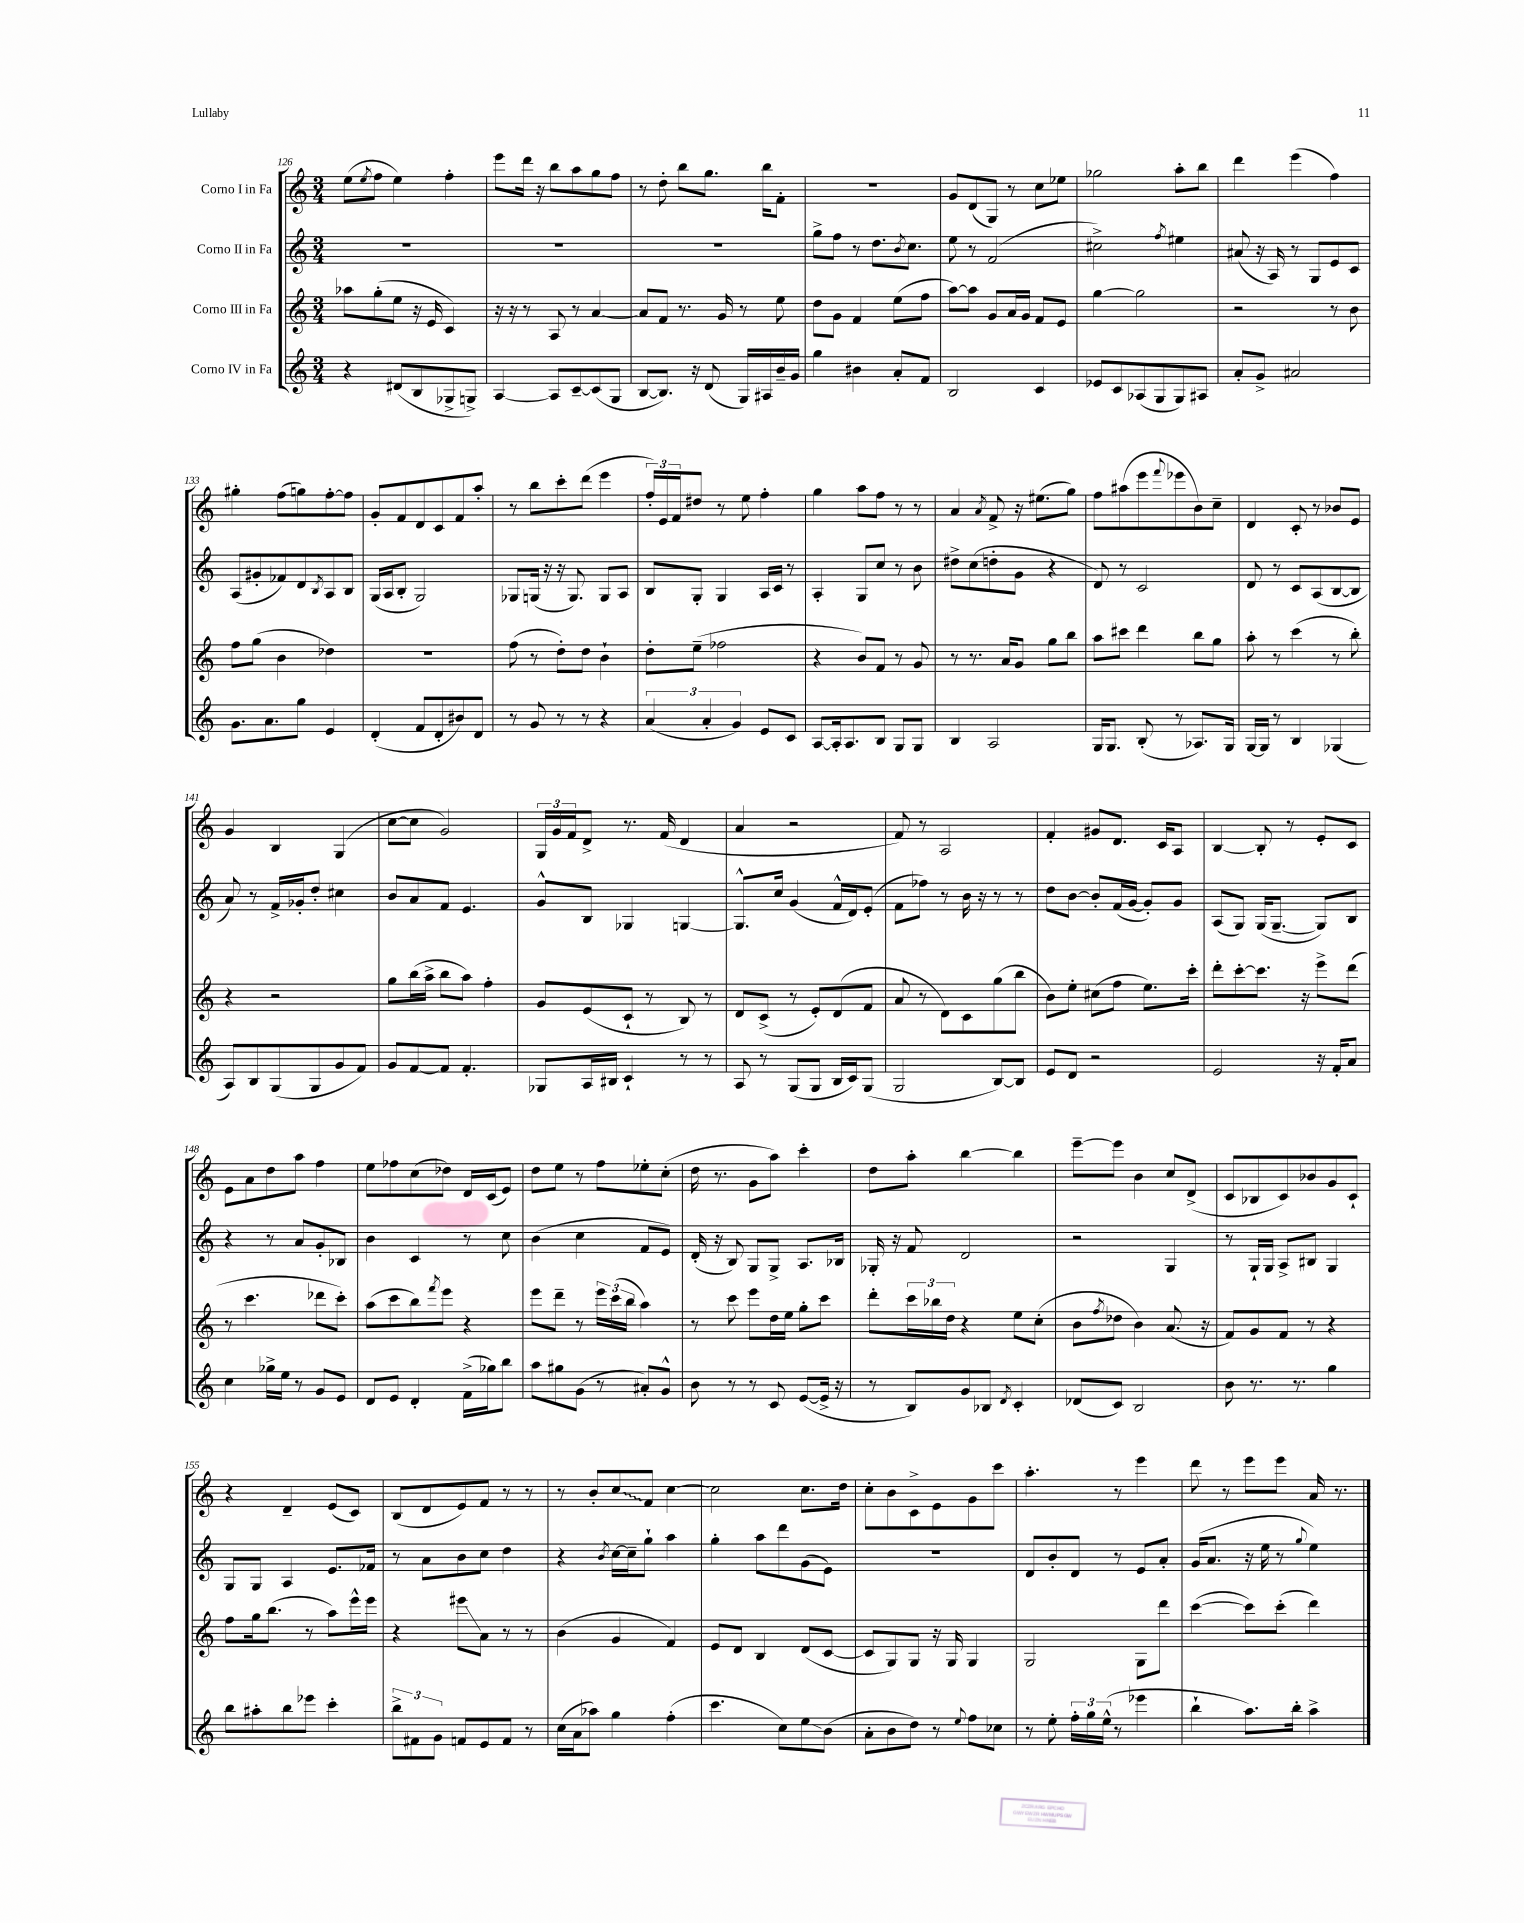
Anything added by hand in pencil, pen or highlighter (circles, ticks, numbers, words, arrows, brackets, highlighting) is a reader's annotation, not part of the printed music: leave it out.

**kern	**kern	**kern	**kern
*staff4	*staff3	*staff2	*staff1
*clefG2	*clefG2	*clefG2	*clefG2
*k[]	*k[]	*k[]	*k[]
*M3/4	*M3/4	*M3/4	*M3/4
4r	8aa-\L	2.r	(8ee\L
.	.	.	8qee/
.	(8gg'\	.	8ff\J
(8d#/L	8ee\J	.	4ee\)
8B/	16r	.	.
.	16e/	.	.
8G-^/	4c/)	.	4ff'\
8G^/J)	.	.	.
=	=	=	=
[4A/	16r	2.r	8eee\L
.	16r	.	.
.	8r	.	16ddd\Jk
.	.	.	16r
8A/]L	8A/	.	8bb\L
[8c~/	8r	.	8aa\
(8c/]	[4a/	.	8gg\
8G/J	.	.	8ff\J
=	=	=	=
[8B/L	8a/]L	2.r	8r
8.B/]J)	8f/J	.	8dd'\
.	8.r	.	8bb\L
16r	.	.	.
(8d/	.	.	8.gg\J
.	16g/	.	.
16G/LL)	8r	.	.
16A#/	.	.	16bb\LK
16b~/	8ee\	.	8f'\J
16g/JJ	.	.	.
=	=	=	=
4gg\	8dd\L	8gg^\L	2.r
.	8g\J	8ff\J	.
4b#\	4f/	8r	.
.	.	8.dd\L	.
8a'/L	(8ee\L	.	.
.	.	8qb/	.
.	.	8.cc\J	.
8f/J	8ff\J	.	.
=	=	=	=
2B/	[8aa\L)	8ee\	8g/L
.	8aa\]J	8r	(8d/
.	8g/L	(2f/	8G/J)
.	16a/L	.	8r
.	16g/JJ	.	.
4c/	8f/L	.	8cc\L
.	8e/J	.	8ee-\J
=	=	=	=
8e-/L	[4gg\	2cc#^\)	2gg-\
8c/	.	.	.
(8A-/	2gg\]	.	.
8G/	.	.	.
.	.	8qff/	.
8G/)	.	4ee#\	8aa'\L
8A#/J	.	.	8bb\J
=	=	=	=
8a'/L	2r	(8a#/	4ddd\
8g^/J	.	16r	.
.	.	16A/)	.
2a#/	.	8r	(4eee\
.	.	8G/L	.
.	8r	8e/	4ff\)
.	8b\	8c/J	.
=	=	=	=
8.g\L	8ff\L	(8A/L	4gg#'\
.	(8gg\J	8g#'/	.
8.a\	.	.	.
.	4b\	8f-/)	(8ff\L
8gg\J	.	8d/	8gg\)
.	.	8qB/	.
4e/	4dd-\)	8A/	[8ff'\
.	.	8B/J	8ff\]J
=	=	=	=
(4d'/	2.r	(16G/LL	8g'/L
.	.	16A/J	.
.	.	8B'/J	8f/
8f/L	.	2G/)	8d/
8d'/	.	.	8c/
8b#/)	.	.	8f/
8d/J	.	.	8aa'/J
=	=	=	=
8r	(8ff\	8G-/L	8r
8g/	8r	(16G/Jk	8bb\L
.	.	16r	.
8r	8dd'\L)	16r	8ccc'\
.	.	8.G/)	.
8r	8dd\J	.	(8ddd\J
4r	4b`\	8G/L	4eee\
.	.	8A/J	.
=	=	=	=
(6a/	8dd'\L	8B/L	24ff'/LL)
.	.	.	24e/
.	.	.	24f/J
.	(8ee~\J	8G'/J	8dd#/J
6a'/	.	.	.
.	2ff-\	4G/	8r
6g/)	.	.	.
.	.	.	8ee\
8e/L	.	16A/LL	4ff'\
.	.	16c/JJ	.
8c/J	.	8r	.
=	=	=	=
[8A/L	4r	4A'/	4gg\
16A'/]k	.	.	.
8.A/	.	.	.
.	8b/L)	8G/L	8aa\L
8B/J	8f/J	8cc/J	8ff\J
8G/L	8r	8r	8r
8G/J	8g/	8b\	8r
=	=	=	=
4B/	8r	8dd#^\L	4a/
.	8.r	(8cc\	.
.	.	.	8qa/
2A/	.	8dd'\	8f^/
.	16a/LK	.	.
.	8g/J	8g\J	16r
.	.	.	(8.ee#\L
.	8gg\L	4r	.
.	8bb\J	.	8gg\J)
=	=	=	=
16G/LK	8aa\L	8d/)	8ff\L
8.G/J	.	.	.
.	8ccc#\J	8r	(8aa#\
(8B'/	4ddd\	2c/	8eee\
.	.	.	8qqfff/
8r	.	.	8eee-\
8.A-/L)	8bb\L	.	8b\)
.	8gg\J	.	8cc~\J
16G/Jk	.	.	.
=	=	=	=
[16G/LL	8aa'\	8d/	4d/
16G/]JJ	.	.	.
8r	8r	8r	.
4B/	(4ccc\	8c/L	8c'/
.	.	(8A/	8r
(4G-/	8r	[8B/	8b-/L
.	8bb'\)	8B/]J	8e/J
=	=	=	=
8A/L)	4r	8a/)	4g/
8B/	.	8r	.
(8G/	2r	16f^/LL	4B/
.	.	16g-'/J	.
8G/	.	8dd'/J	.
8g/	.	4cc#\	(4G/
8f/J)	.	.	.
=	=	=	=
8g/L	8gg\L	8b/L	[8cc\L
[8f/	(16bb\L	8a/	8cc\]J
.	16aa^\JJ	.	.
8f/]J	8bb\L	8f/J	2g/)
4.f'/	8aa\J)	4.e/	.
.	4ff'\	.	.
=	=	=	=
8G-/L	8g/L	8g^^/L	24G/LL
.	.	.	24g/
.	.	.	24f/J
16A/L	(8e/	8B/J	8d^/J
16B#/JJ	.	.	.
4c`/	8c`/J	4G-/	8.r
.	8r	.	.
.	.	.	(16f/
8r	8B/)	[4G/	4d/
8r	8r	.	.
=	=	=	=
8A/	8d/L	8.G^^/]L	4a/
8r	(8c^/J	.	.
.	.	16cc/Jk	.
(8G/L	8r	(4g/	2r
8G/J	8e'/L)	.	.
16B/LL	(8d/	16f^^/LL	.
16c/J)	.	16d/J)	.
(8G/J	8f/J	(8e'/J	.
=	=	=	=
2G/	8a/	8f\L	8f/)
.	8r	8ff-\J)	8r
.	8d\L)	8r	2A/
.	8c\	16b\	.
.	.	16r	.
[8B/L)	(8gg\	8r	.
8B/]J	8bb\J	8r	.
=	=	=	=
8e/L	8b\L)	8dd\L	4f'/
8d/J	8ee'\J	[8b\J	.
2r	(8cc#\L	8b'/]L	8g#/L
.	8ff\J	(16f/L	8.d/J
.	.	[16g/JJ	.
.	8.ee\L)	8g'/]L)	.
.	.	.	16c/LK
.	.	8g/J	8A/J
.	16ccc'\Jk	.	.
=	=	=	=
2e/	8ddd'\L	(8A/L	[4B/
.	[8ccc'\	8G/J)	.
.	8.ccc\]J	(16G/LK	8B'/]
.	.	[8.G~/J	.
.	.	.	8r
.	16r	.	.
16r	8eee^\L	8G/]L)	8e'/L
16f'/LK	.	.	.
8a/J	(8ddd\J	8B/J	8c/J
=	=	=	=
4cc\	8r	4r	8e\L
.	4.ccc\	.	8a\
16gg-^\LL	.	8r	8dd\
16ee\JJ	.	.	.
8r	.	8a/L	8aa\J
8g/L	8ddd-\L	8g'/	4ff\
8e/J	8ccc'\J)	8B-/J	.
=	=	=	=
8d/L	(8aa\L	4b\	8ee\L
8e/J	8ccc\	.	8ff-\
4d'/	8bb\)	4c/	(8cc\
.	8qfff/	.	.
.	8eee\J	.	8dd-\J)
(16f^\LL	4r	8r	16d/LL
16gg-\J)	.	.	(16c/J
8bb\J	.	8cc\	8e/J)
=	=	=	=
8aa\L	8eee\L	(4b\	8dd\L
8gg#\	8ddd~\J	.	8ee\J
(8g\J	8r	4cc\	8r
8r	24eee\LL	.	8ff\L
.	(24ccc\	.	.
.	24bb\JJ	.	.
8a#'/L)	4aa\)	8f/L	8ee-'\
8g^^/J	.	8e/J)	(8cc'\J
=	=	=	=
8b\	8r	(16d'/	16dd\
.	.	16r	8.r
8r	8ccc\	8B/)	.
8r	8eee\L	8G/L	8g\L
8c/	16dd\L	8G^/J	8aa\J)
.	16ee\JJ	.	.
([8e/L	8gg'\L	8.A/L	4ccc'\
16e^/]Jk	8ccc\J	.	.
16r	.	16B-/Jk	.
=	=	=	=
8r	8ddd'\L	16G-'/	8dd\L
.	.	16r	.
8B/L)	24ccc\L	8f/	8aa'\J
.	24bb-\	.	.
.	24dd\JJ	.	.
8g/	4r	2d/	[4bb\
8B-/J	.	.	.
8qd/	.	.	.
4c'/	8ee\L	.	4bb\]
.	(8cc'\J	.	.
=	=	=	=
(8d-/L	8b\L	2r	[8eee~\L
.	8qff/	.	.
8c/J)	8dd-\J	.	8eee\]J
2B/	4b\)	.	4b\
.	(8.a/	4G/	8cc/L
.	.	.	(8d^/J
.	16r	.	.
=	=	=	=
8b\	8f/L)	8r	8c/L
8.r	8g/	16G`/LL	8B-/
.	.	16G/JJ	.
.	8f/J	8A^/L	8c/)
8.r	.	.	.
.	8r	8B#/J	8b-/
4gg\	4r	4G/	8g/
.	.	.	8c`/J
=	=	=	=
8bb\L	8ff\L	8G/L	4r
8aa#'\	16gg\k	8G/J	.
.	(8.bb\J	.	.
8bb\	.	4A/	4d~/
8eee-\J	8r	.	.
4ccc'\	8aa\L)	8.e/L	(8e/L
.	16eee^^\L	.	8c/J)
.	16eee\JJ	16f-/Jk	.
=	=	=	=
12bb^\L	4r	8r	(8B/L
12f#\	.	.	.
.	.	8a\L	8d/
12g\J	.	.	.
8f/L	8eee#\L	8b\	8e/)
8e/	8a\J	8cc\J	8f/J
8f/J	8r	4dd\	8r
8r	8r	.	8r
=	=	=	=
(16cc\LL	(4b\	4r	8r
16a\J	.	.	.
8aa-\J)	.	.	8b'/L
.	.	8qb/	.
4gg\	4g/	[16cc\LL	8cc/
.	.	16cc~\]J	.
.	.	8gg`\J	8f/J
(4ff'\	4f/)	4aa\	[4cc\
=	=	=	=
4.ccc\	8e/L	4gg'\	2cc\]
.	8d/J	.	.
.	4B/	8aa\L	.
8cc\L)	.	8ddd\	.
8ee\	(8d/L	(8g\	8.cc\L
(8b\J	[8c/J	8e\J)	.
.	.	.	16dd\Jk
=	=	=	=
8a'\L	8c/]L	2.r	8cc'\L
8b\	8G/)	.	8b\
8dd\J)	8G/J	.	8c^\
8r	16r	.	8e\
.	16G/	.	.
8qqee/	.	.	.
8ff\L	4G/	.	8g\
8cc-\J	.	.	8ccc\J
=	=	=	=
8r	2G/	8d/L	4.aa'\
8ee'\	.	8b'/	.
24ff'\LL	.	8d/J	.
24gg\	.	.	.
(24ee^^\JJ	.	.	.
8r	.	8r	8r
4eee-\	8G\L	8e/L	4eee\
.	8ddd\J	8a'/J	.
=	=	=	=
4bb`\	([4ccc\	(16g/LK	8ddd\
.	.	8.a/J	.
.	.	.	8r
8.aa\L)	8ccc\]L)	16r	8eee\L
.	.	16ee\	.
.	(8ccc'\J	8r	8eee\J
16bb'\Jk	.	.	.
.	.	8qqgg/	.
4aa^\	4ddd\)	4ee\)	16a/
.	.	.	8.r
==	==	==	==
*-	*-	*-	*-
